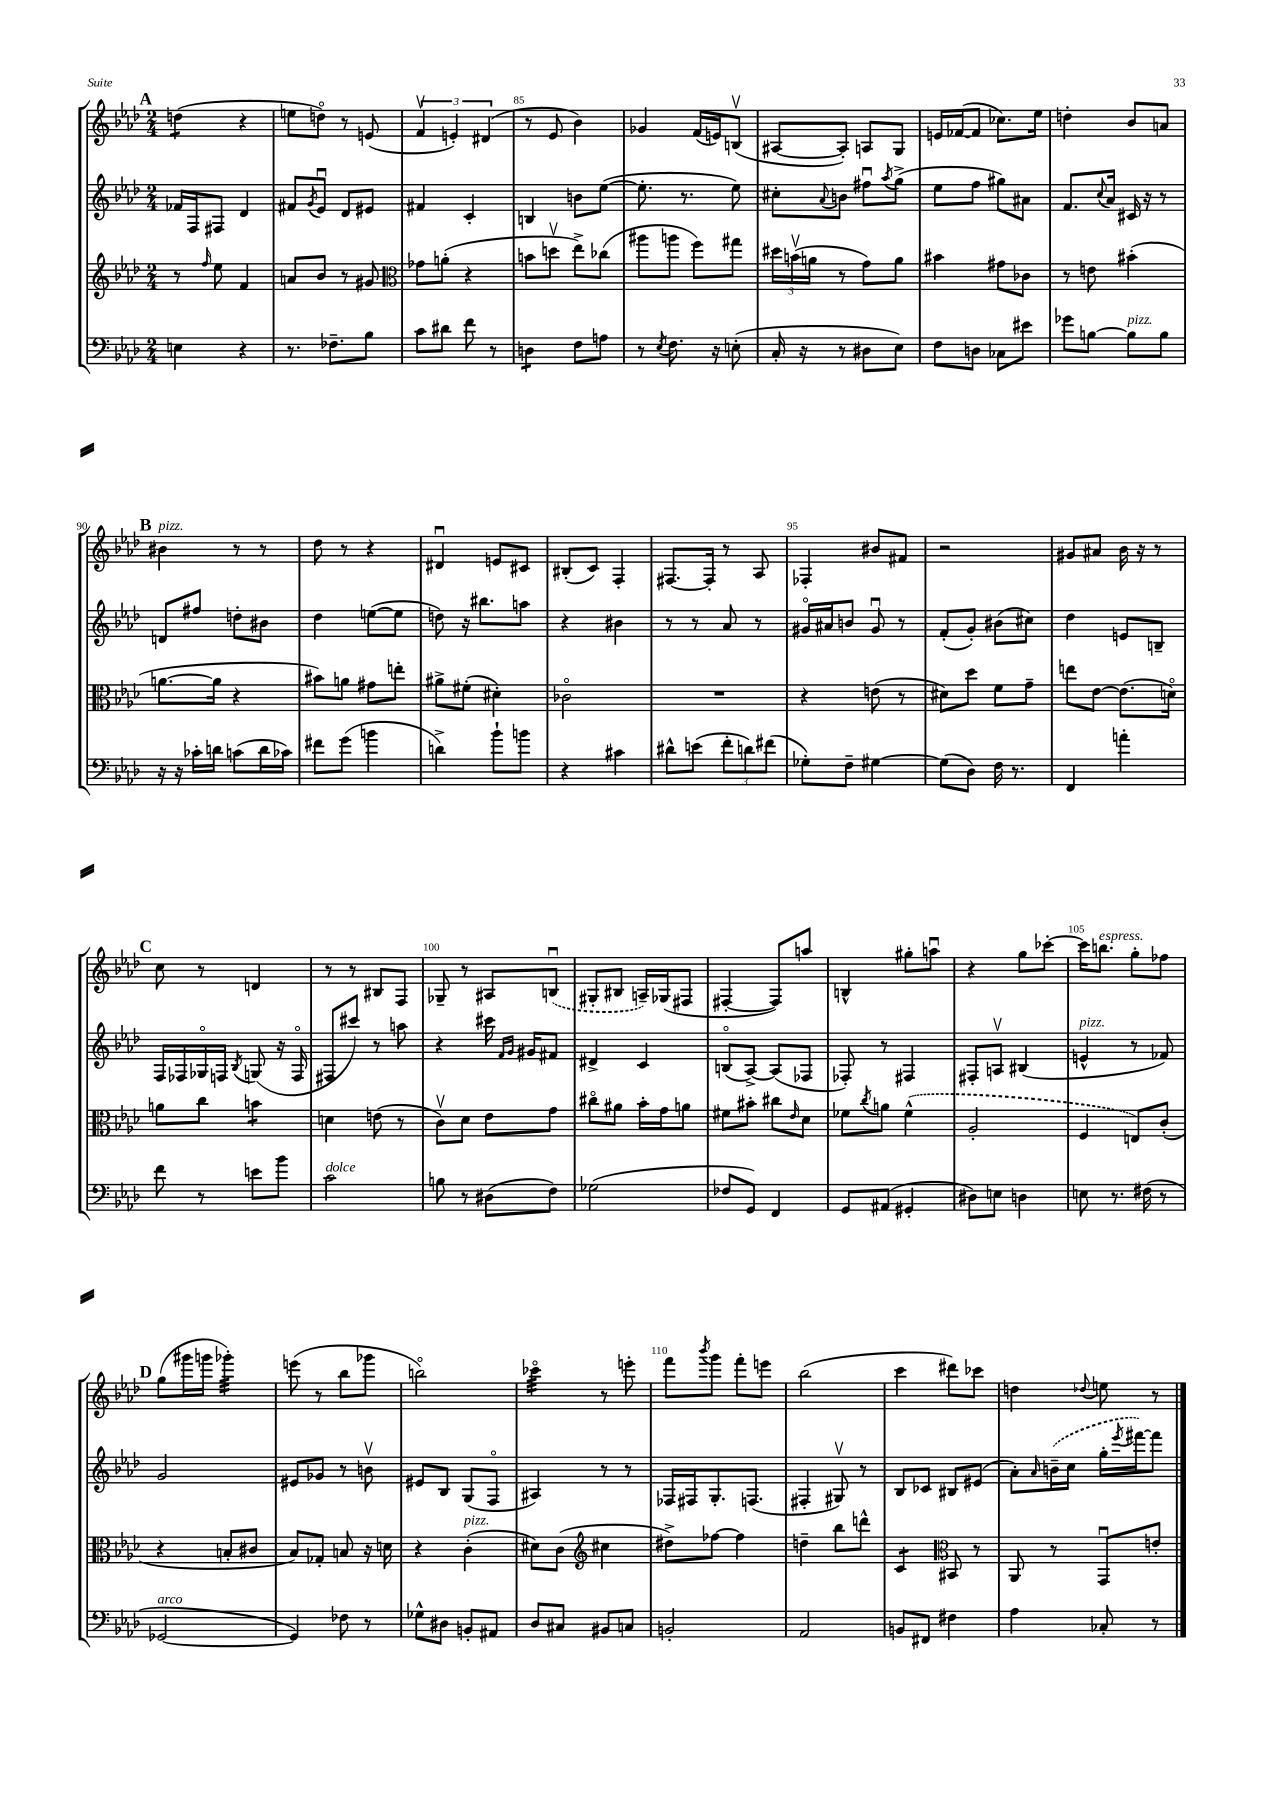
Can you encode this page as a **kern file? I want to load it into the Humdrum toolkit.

**kern	**kern	**kern	**kern
*staff4	*staff3	*staff2	*staff1
*clefF4	*clefG2	*clefG2	*clefG2
*k[b-e-a-d-]	*k[b-e-a-d-]	*k[b-e-a-d-]	*k[b-e-a-d-]
*M2/4	*M2/4	*M2/4	*M2/4
4E\	8r	16f-/LL	(4dd\
.	.	16F/J	.
.	16qqff/	.	.
.	8ee-\	8F#/J	.
4r	4f/	4d-/	4r
=	=	=	=
8.r	8a/L	8f#/L	8ee\L
.	.	8qg/	.
.	8b-/J	8e-u/J	8ddo\J)
8.F-~\L	.	.	.
.	8r	8d-/L	8r
8B-\J	8g#/	8e#/J	(8e/
=	=	=	=
*	*clefC3	*	*
8c\L	8g-\L	4f#/	6fv/
8d#\J	(8a'\J	.	.
.	.	.	6e'/)
8f\	4r	4c'/	.
.	.	.	(6d#/
8r	.	.	.
=	=	=	=
4D\	8b\L	4B/	8r
.	8ddv\J	.	8e-/
8F\L	8ee-^\L)	8b\L	4b-\)
8A\J	(8cc-\J	([8ee-\J	.
=	=	=	=
8r	8aa#\L	8.ee-'\]	4g-/
8qE-/	.	.	.
8.F\	8aa\J	.	.
.	.	8.r	.
.	8ff\L)	.	(16f/LL
16r	.	.	16e/J)
(8E'\	8gg#\J	8ee-\)	(8Bv/J
=	=	=	=
16C'/	24dd#\LL	8cc#'\L	[8A#/L
.	(24bv\	.	.
16r	.	.	.
.	24a\JJ	.	.
.	.	8qqa-/	.
8r	8r	8b\J	8A#'/]J)
8D#\L	8g\L)	8ff#u\L	8A/L
.	.	8qaa-/	.
8E-\J)	8a\J	(8gg^\J	8G/J
=	=	=	=
8F\L	4b#\	8ee-\L	16e/LL
.	.	.	([16f-/J
8D\J	.	8ff\J	8f-/]J
8C-\L	8g#\L	8gg#\L)	8.cc-\L)
8e#\J	8c-\J	8a#\J	.
.	.	.	16ee-\Jk
=	=	=	=
8g-\L	8r	8.f/L	4dd'\
[8B\J	8e\	.	.
.	.	8qqcc/	.
.	.	16a-/Jk	.
8B\]L	(4b#'\	16c#/	8b-/L
.	.	16r	.
8B\J	.	8r	8a/J
=	=	=	=
16r	[8.a\L	8d/L	4b#\
16r	.	.	.
16c-'\LL	.	8ff#/J	.
16d\JJ	16a\]Jk	.	.
(8c\L	4r	8dd'\L	8r
16d\L	.	8b#\J	8r
16c-\JJ)	.	.	.
=	=	=	=
8f#\L	8b#\L)	4dd-\	8dd-\
(8g\J	8a\J	.	8r
4b\	8g#\L	([8ee\L	4r
.	8ee'\J	8ee\]J	.
=	=	=	=
4d^\)	8a#^\L	8dd\)	4d#u/
.	(8f#'\J	16r	.
.	.	8.bb#\L	.
8b-`\L	4d#'\)	.	8e/L
8b\J	.	8aa\J	8c#/J
=	=	=	=
4r	2c-o\	4r	(8B#'/L
.	.	.	8c/J)
4c#\	.	4b#\	4F'/
=	=	=	=
8d#^^\L	2r	8r	[8.F#/L
(8e\J	.	8r	.
.	.	.	16F#'/]Jk
12f'\L	.	8a-/	8r
12d\)	.	.	.
.	.	8r	8A-/
(12f#\J	.	.	.
=	=	=	=
8G-'\L)	4r	16g#o/LL	4F-'/
.	.	16a#/J	.
8F~\J	.	8b/J	.
[4G#\	(8e\	8g#u/	8b#/L
.	8r	8r	8f#/J
=	=	=	=
(8G#\]L	8d#\L)	(8f'/L	2r
8D-\J)	8dd-\J	8g'/J)	.
16F\	8f\L	(8b#\L	.
8.r	.	.	.
.	8g~\J	8cc#\J)	.
=	=	=	=
4FF/	8ee\L	4dd-\	8g#/L
.	[8e-\J	.	8a#/J
4a'\	(8.e-\]L	8e/L	16b-\
.	.	.	16r
.	.	8B~/J	8r
.	16do\Jk)	.	.
=	=	=	=
8f\	8a\L	16F/LL	8cc\
.	.	16F-/	.
8r	8cc\J	16G-o/	8r
.	.	16F/JJ	.
.	.	8qB-/	.
8e\L	4b\	(8G/	4d/
8b-\J	.	16r	.
.	.	16Fo/	.
=	=	=	=
2c\	4d\	8F#/L	8r
.	.	8ccc#/J)	8r
.	(8e\	8r	8B#/L
.	8r	8aa\	8F/J
=	=	=	=
8B\	8cv\L)	4r	8G-~/
8r	8d-\J	.	8r
(8D#\L	8e-\L	16ccc#\	8A#/L
.	.	16qqf/LL	.
.	.	16qqg/JJ	.
.	.	16g#/LK	.
8F\J)	8g\J	8f#/J	(8Bu/J
=	=	=	=
(2G-\	8cc#o\L	4d#^/	8G#'/L
.	8a#\J	.	8B#/J
.	16b-'\LL	4c/	16A~/LL)
.	16g\J	.	(16G-/J
.	8a\J	.	8F#/J
=	=	=	=
8F-/L	8f#\L	(8Bo/L	[4F#'/
8GG/J)	8b#'\J	[8A-^/J)	.
4FF/	8cc#\L	(8A-/]L	8F#/]L)
.	16qqe-/	.	.
.	8d-\J	8F-/J	8aa/J
=	=	=	=
8GG/L	8f-\L	8F-'/)	4B^^/
.	8qcc/	.	.
(8AA#/J	8a\J	8r	.
4GG#'/	(4f-^^\	4F#/	8gg#'\L
.	.	.	8aau\J
=	=	=	=
8D#\L)	2A-'/	8F#'/L	4r
8E\J	.	8Av/J	.
4D\	.	(4B#/	8gg\L
.	.	.	[8ccc-'\J
=	=	=	=
8E\	4F/	4e^^/	16ccc-\]LK
.	.	.	8.bb\J
8.r	.	.	.
.	8E/L)	8r	8gg'\L
(16F#\	.	.	.
8r	(8c'/J	8f-/)	8ff-\J
=	=	=	=
[2GG-/	4r	2g/	(8gg\L
.	.	.	16ggg#\L
.	.	.	16ggg\JJ
.	8B'/L	.	4ggg-'\)
.	8c#/J	.	.
=	=	=	=
4GG-/])	8B-/L)	8e#/L	(8eee\
.	8G-'/J	8g-/J	8r
8F-\	8B/	8r	8bb-\L
8r	16r	8bv\	8ggg-\J
.	16d\	.	.
=	=	=	=
8G-^^\L	4r	8e#/L	2bbo\)
8D#\J	.	8B-/J	.
8BB'/L	(4c'\	(8G/L	.
8AA#/J	.	8Fo/J	.
=	=	=	=
8D-/L	8d#\L)	4A#/)	4ccc-o\
8C#/J	(8c\J	.	.
*	*clefG2	*	*
8BB#/L	4cc#\	8r	8r
8C/J	.	8r	8eee'\
=	=	=	=
2BB'/	8dd#^\L)	16F-/LL	8fff\L
.	.	16F#/J	.
.	.	.	8qbbb-/
.	[8ff-\J	8.G'/	8ggg\J
.	4ff-\]	.	8fff'\L
.	.	(8.F/J	.
.	.	.	8eee\J
=	=	=	=
2AA-/	4dd~\	4F#'/	(2bb-\
.	8bb-\L	8G#v/)	.
.	8ddd^^\J	8r	.
=	=	=	=
8BB/L	4c/	8B-/L	4ccc\
8FF#/J	.	8c-/J	.
*	*clefC3	*	*
4F#\	8BB#/	8B#/L	8ddd#\L)
.	8r	(8e#/J	8ccc-\J
=	=	=	=
4A-\	8AA-/	8a-'\L)	4dd\
.	.	16qqa-/	.
.	8r	(16b~\L	.
.	.	16cc\JJ	.
.	.	.	8qqdd-/
8C-'/	8GGu/L	16gg'\LL	8ee\
.	.	8qeee-/	.
.	.	[16fff#\J)	.
8r	8e'/J	8fff#\]J	8r
==	==	==	==
*-	*-	*-	*-
